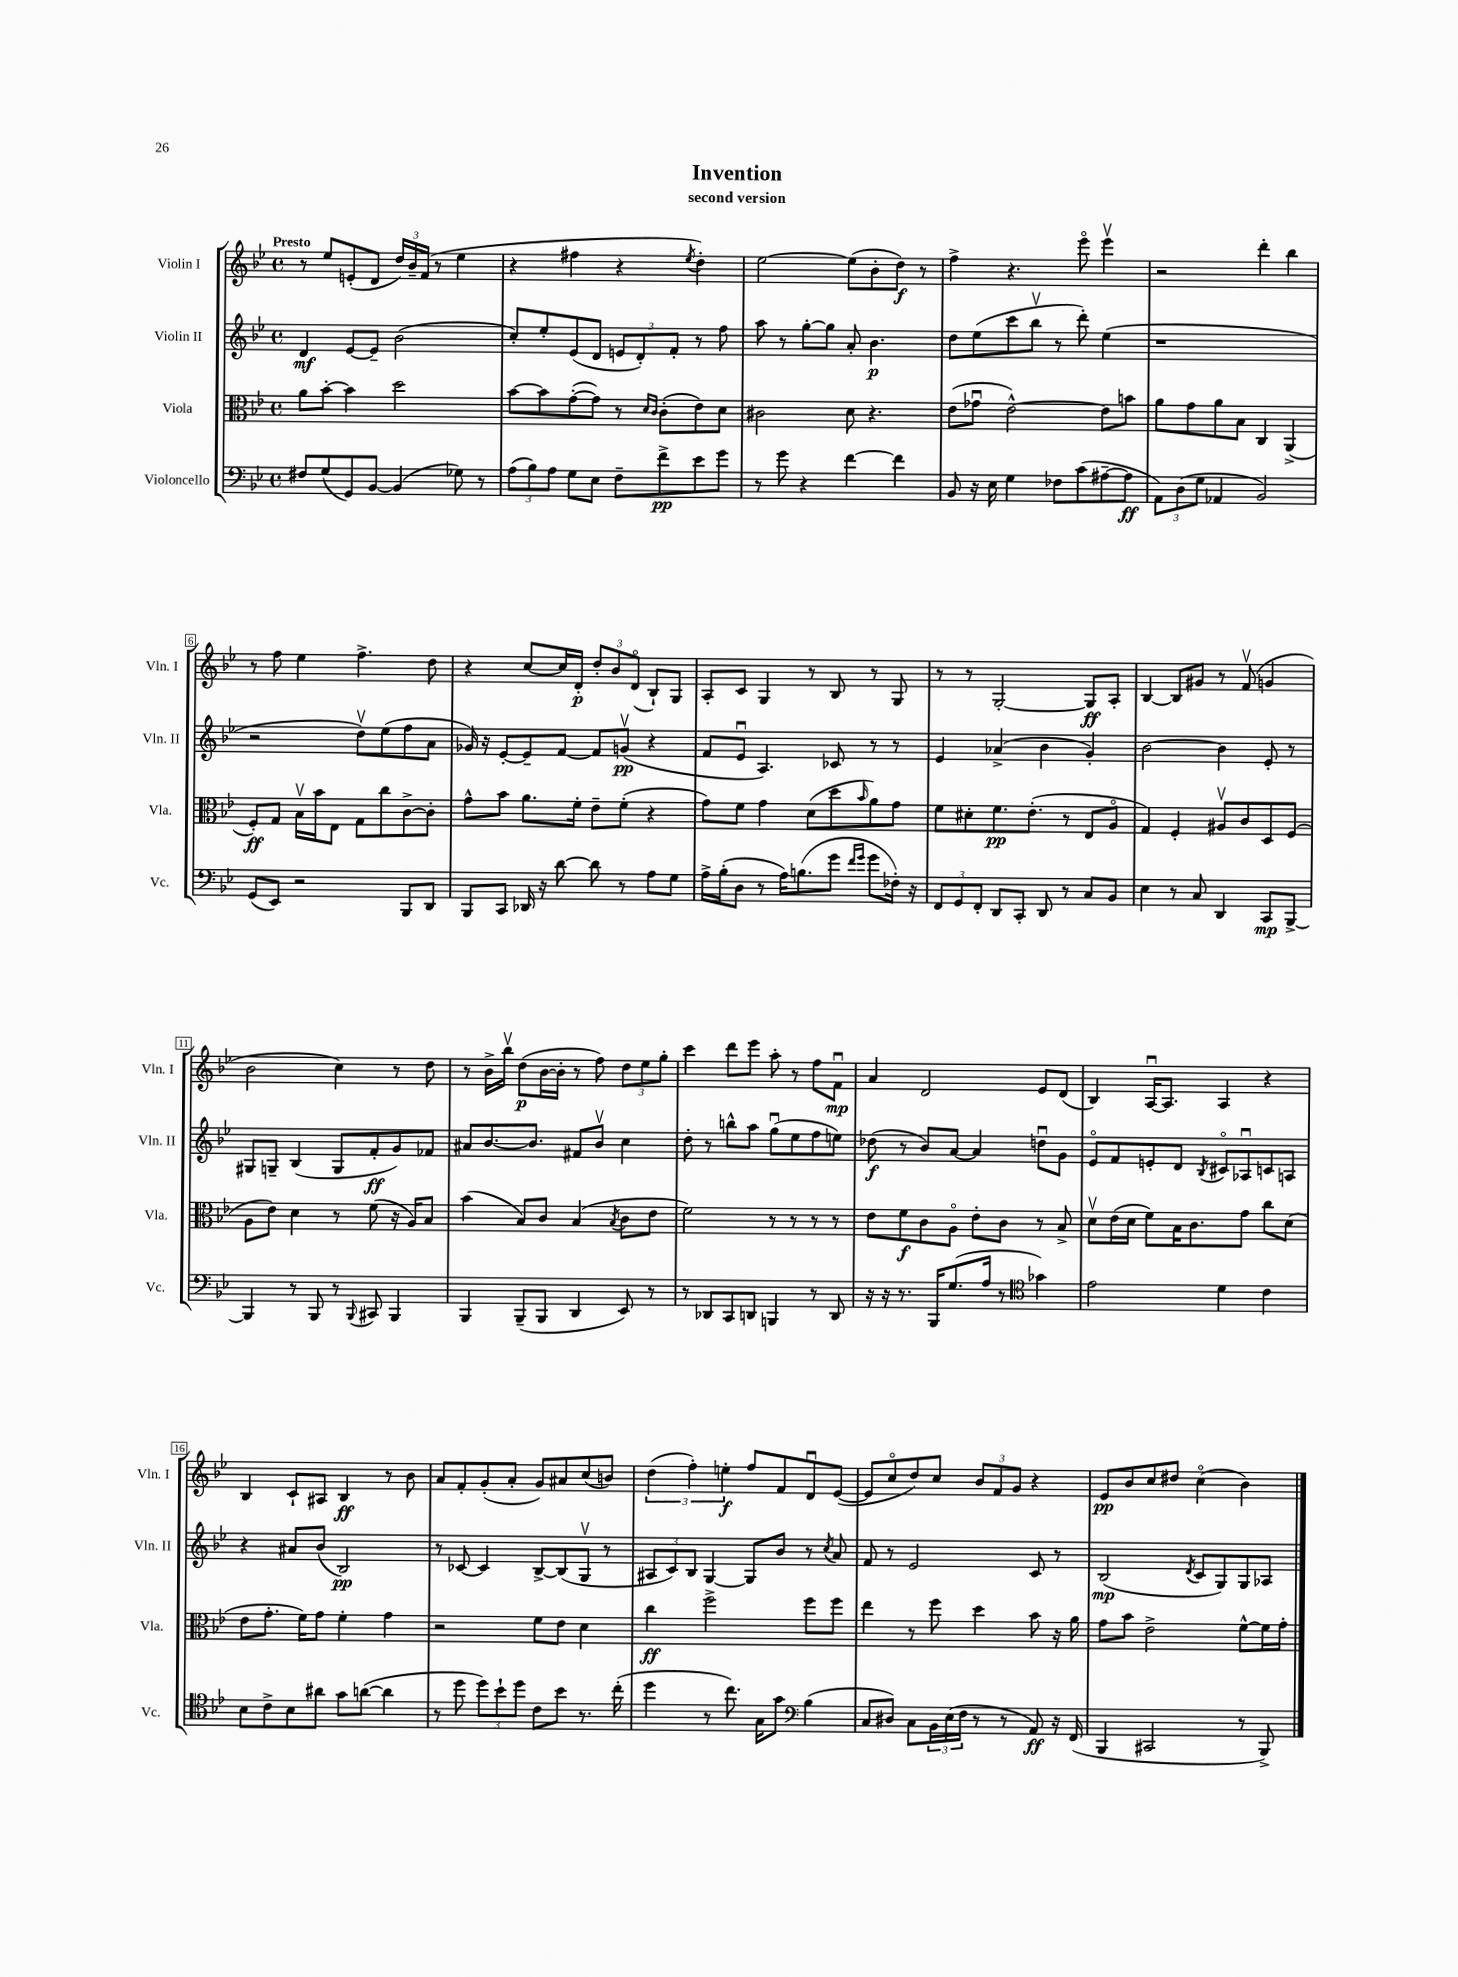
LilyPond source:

\header { title = "Invention" subtitle = "second version" }
<<
\new StaffGroup <<
\new Staff = "s0" \with { instrumentName = "Violin I" shortInstrumentName = "Vln. I" } {
    \clef treble \key bes \major \defaultTimeSignature \time 4/4 \tempo "Presto"
    r8 ees''8 e'8-.( d'8 \tuplet 3/2 { d''16) bes'16-- f'16( } r8 ees''4 |
    r4 fis''4 r4 \acciaccatura { ees''8 } d''4-.) |
    ees''2~ ees''8( bes'8-. d''8\f) r8 |
    f''4-> r4. ees'''8\flageolet ees'''4\upbow |
    r2 d'''4-. bes''4 |
    r8 f''8 ees''4 f''4.-> d''8 |
    r4 c''8~ c''16 d'16-.\p \tuplet 3/2 { d''8-. bes'8 d'8\flageolet( } bes8-!) g8 |
    a8-. c'8 g4 r8 bes8 r8 g8 |
    r8 r8 g2~-. g8\ff a8-. |
    bes4~ bes8 gis'8 r8 f'8\upbow( g'4 |
    bes'2 c''4) r8 d''8 |
    r8 bes'16-> bes''16\upbow d''8\p( bes'16~ bes'16-. r8 f''8) \tuplet 3/2 { d''8 ees''8 g''8-. } |
    c'''4 d'''8 ees'''8 a''8-. r8 f''8 f'8\downbow\mp |
    a'4 d'2 ees'8 d'8( |
    bes4) a16~\downbow a8. a4 r4 |
    bes4 c'8-! ais8 bes4\ff r8 bes'8 |
    a'8 f'8-. g'8-.( a'8-. g'8) ais'8 c''8( b'8) |
    \tuplet 3/2 { d''4( f''4-.) e''4-.\f } f''8 f'8 d'8\downbow ees'8~( |
    ees'8 c''8\flageolet d''8) c''8 \tuplet 3/2 { bes'8 f'8 g'8 } r4 |
    ees'8\pp bes'8 c''8 dis''8 c''4\flageolet( bes'4) \bar "|." |
}
\new Staff = "s1" \with { instrumentName = "Violin II" shortInstrumentName = "Vln. II" } {
    \clef treble \key bes \major \defaultTimeSignature \time 4/4
    d'4\mf ees'8~ ees'8-- bes'2( |
    c''8-.) ees''8-. ees'8( d'8 \tuplet 3/2 { e'8 d'8-.) f'8-. } r8 f''8 |
    a''8 r8 g''8~-. g''8 a'8-. bes'4.\p |
    d''8 ees''8( c'''8 bes''8\upbow r8 d'''8-.) ees''4( |
    r1 |
    r2 d''8\upbow) ees''8( f''8 a'8 |
    ges'16) r16 ees'8~-. ees'8-- f'8~ f'8 g'8\upbow\pp( r4 |
    f'8 ees'8\downbow a4.) ces'8 r8 r8 |
    ees'4 aes'4->( bes'4 g'4-.) |
    bes'2~ bes'4 ees'8-. r8 |
    gis8 g8-- bes4( g8 f'8-.\ff g'8) fes'8 |
    ais'8 bes'8.~ bes'8. fis'8 bes'8\upbow c''4 |
    d''8-. r8 b''8-^ a''8 g''8\downbow( ees''8 f''8 e''8) |
    des''8\f( r8 bes'8) a'8~ a'4 d''8\downbow g'8 |
    ees'8\flageolet f'8 e'8-. d'8 \acciaccatura { bes8 } cis'8\flageolet aes8\downbow c'8 a8 |
    r4 ais'8 bes'8( bes2\pp) |
    r8 ces'8~ ces'4 bes8~-> bes8( g8\upbow r8 |
    \tuplet 3/2 { ais8 c'8) bes8 } g4~ g8 bes'8 r8 \acciaccatura { c''8 } a'8 |
    f'8 r8 ees'2 c'8 r8 |
    bes2\mp( \acciaccatura { d'8 } c'8 g8) g8 aes8 \bar "|." |
}
\new Staff = "s2" \with { instrumentName = "Viola" shortInstrumentName = "Vla." } {
    \clef alto \key bes \major \defaultTimeSignature \time 4/4
    a'8 bes'8~-. bes'4 d''2 |
    bes'8~ bes'8 g'8~-.( g'8) r8 \grace { d'16 c'16 } c'8-.( ees'8) d'8 |
    cis'2 d'8 r4. |
    ees'8( ges'8\downbow ees'2~-^) ees'8 b'8 |
    a'8 g'8 a'8 bes8 c4 a,4->( |
    f8-.\ff) g8 bes16\upbow bes'16 ees8 g8 c''8 c'8~-> c'8-. |
    g'8-^ bes'8 a'8. f'16-. ees'8-- f'8-.( r4 |
    g'8) f'8 g'4 d'8( d''8 \grace { bes'16 } a'8) g'8 |
    f'8 dis'8-. f'8.\pp ees'8.-.( r8 ees8 a8\flageolet |
    g4) f4-. ais8\upbow c'8 d8 f8( |
    a8 ees'8) d'4 r8 f'8( r16 a16) bes8 |
    bes'4( bes8) c'8 bes4( \acciaccatura { bes8 } c'8 ees'8 |
    f'2) r8 r8 r8 r8 |
    ees'8 f'8\f c'8 a8\flageolet ees'8-. c'8 r8 bes8-> |
    d'8\upbow ees'16( d'16 f'8) bes16 c'8. g'8 c''8 d'8( |
    ees'8 g'8.-. f'16) g'8 f'4-. g'4 |
    r2 f'8 ees'8 d'4 |
    c''4\ff f''2-> f''8 f''8 |
    ees''4 r8 f''8 d''4 bes'8 r16 a'16 |
    g'8 bes'8 ees'2-> f'8~-^ f'16 g'16-. \bar "|." |
}
\new Staff = "s3" \with { instrumentName = "Violoncello" shortInstrumentName = "Vc." } {
    \clef bass \key bes \major \defaultTimeSignature \time 4/4
    fis8 g8( g,8) bes,8~ bes,4( ges8) r8 |
    \tuplet 3/2 { a8( bes8) a8 } g8 ees8 f8-- f'8->\pp ees'8 g'8 |
    r8 g'8 r4 f'4~ f'4 |
    bes,8 r16 ees16 g4 fes8 c'8( ais8~-- ais8\ff |
    \tuplet 3/2 { a,8) d8( g8 } aes,4 bes,2) |
    g,8( ees,8) r2 bes,,8 d,8 |
    bes,,8 c,8 des,16 r16 d'8~ d'8 r8 a8 g8 |
    a16-> bes16-.( d8 r8 a16) b8.( g'8 \grace { f'16 g'16 } g'8 fes16-.) r16 |
    \tuplet 3/2 { f,8 g,8 f,8-. } d,8 c,8-. d,8 r8 c8 bes,8 |
    ees4 r8 c8 d,4 c,8\mp bes,,8~-> |
    bes,,4 r8 bes,,8 r8 \appoggiatura { bes,,8 } cis,8 bes,,4 |
    bes,,4 bes,,8--( bes,,8 d,4 ees,8) r8 |
    r8 des,8 c,8 d,8 b,,4 r8 d,8 |
    r16 r16 r8. bes,,16 g8.( a16 r8 \clef tenor ges'4) |
    ees'2 d'4 c'4 |
    bes8 c'8-> bes8 ais'8 g'8 a'8~( a'4 |
    r8 d''8 \tuplet 3/2 { d''8) bes'8-! d''8 } c'8 bes'8 r8. c''16-.( |
    d''4 r8 c''8.) g16 g'8 \clef bass bes4( |
    c8 dis8) c8 \tuplet 3/2 { bes,16 ees16( f16 } r8 r8 a,8\ff) r16 f,16( |
    bes,,4 cis,2 r8 bes,,8->) \bar "|." |
}
>>
>>
\layout { \context { \Score \override BarNumber.stencil = #(make-stencil-boxer 0.1 0.3 ly:text-interface::print) } }
